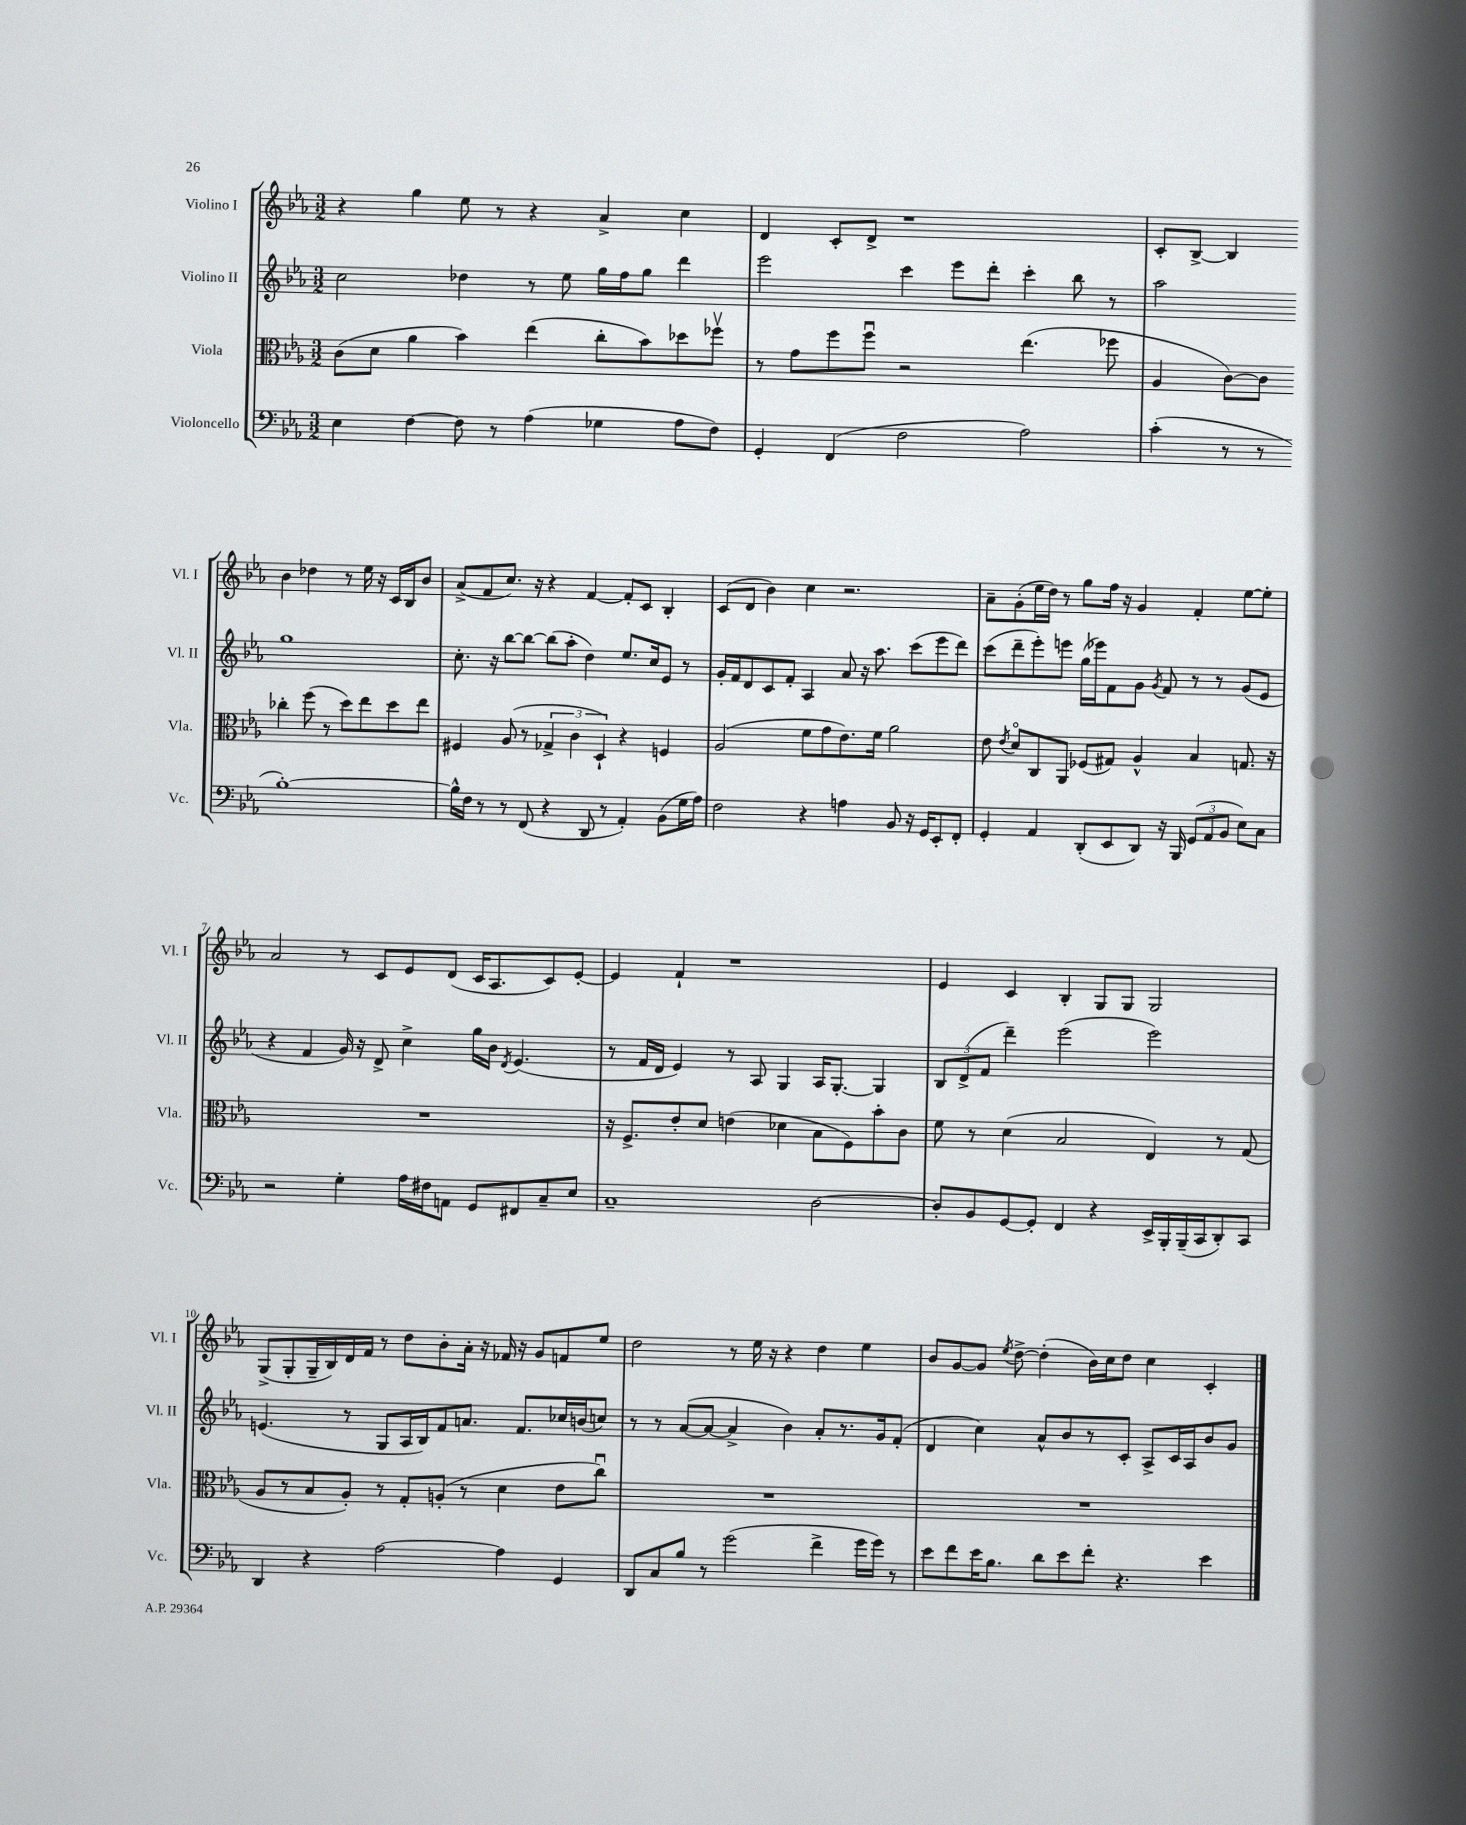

**kern	**kern	**kern	**kern
*staff4	*staff3	*staff2	*staff1
*clefF4	*clefC3	*clefG2	*clefG2
*k[b-e-a-]	*k[b-e-a-]	*k[b-e-a-]	*k[b-e-a-]
*M3/2	*M3/2	*M3/2	*M3/2
4E-\	(8c\L	2cc\	4r
.	8d\J	.	.
[4F\	4a-\	.	4gg\
8F\]	4b-\)	4dd-\	8ee-\
8r	.	.	8r
(4A-\	(4ee-\	8r	4r
.	.	8ee-\	.
4G-\	8cc'\L	16gg\LL	4a-^/
.	.	16ff\J	.
.	8b-\)	8gg\J	.
8A-\L	8dd-\	4ddd\	4cc\
8F\J)	8ff-v\J	.	.
=	=	=	=
4GG'/	8r	2eee-\	4d/
.	8g\L	.	.
(4FF/	8ff\	.	8c'/L
.	8ffu\J	.	8d^/J
2F\	2r	4ccc\	1r
.	.	8eee-\L	.
.	.	8ddd'\J	.
2A-\)	(4.ee-\	4ccc'\	.
.	.	8bb-\	.
.	8ff-\	8r	.
=	=	=	=
(4c'\	4A-/	2aa-\	8c'/L
.	.	.	[8B-^/J
8r	[8c\L)	.	4B-/]
8r	8c\]J	.	.
[1B-')	4cc-'\	1gg	4b-\
.	(8ff\	.	4dd-\
.	8r	.	.
.	8dd\L)	.	8r
.	8ee-\	.	16ee-\
.	.	.	16r
.	8dd\	.	16c/LL
.	.	.	16B-/J
.	8ee-\J	.	8b-/J
=	=	=	=
16B-^^\]LL	4F#/	8.cc'\	(8a-^/L
16F\JJ	.	.	.
8r	.	.	8f/
.	.	16r	.
8r	(8A-/	[8bb-\L	8.cc/J)
(8FF/	8r	8bb-\_J	.
.	.	.	16r
4r	6G-^/	(8bb-\]L	4r
.	.	8aa-'\J	.
.	6c\	.	.
8DD/	.	4dd\)	[4f/
.	6D`/)	.	.
8r	.	.	.
4AA-'/)	4r	8.ee-/L	8f'/]L
.	.	.	8c/J
.	.	16cc/k	.
(8BB-\L	4F/	8e-/J	4B-'/
16G\L	.	8r	.
16A-\JJ)	.	.	.
=	=	=	=
2F\	(2A-/	16g'/LL	(8c/L
.	.	16f/J	.
.	.	8d/	8d/J
.	.	8c/	4b-\)
.	.	8f'/J	.
4r	8f\L	4A-/	4cc\
.	8g\	.	.
4A\	8.e-\)	8a-/	2.r
.	.	16r	.
.	16f\Jk	8.aa-\	.
8BB-/	2a-\	.	.
16r	.	(8ccc\L	.
16GG/LK	.	.	.
8EE-'/	.	8eee-\	.
8FF'/J	.	8ddd\J)	.
=	=	=	=
4GG'/	8e-\	(8ccc\L	8a-~\L
.	8qe-/	.	.
.	8do/L	8ddd~\	(8g'\
4AA-/	8C/	8eee-'\)	16ee-\L
.	.	.	16dd\JJ)
.	8AA-/J	8eee\J	8r
(8DD'/L	(8F-/L	(16gg\LL	8gg\L
.	.	16eee-\J)	.
8EE-/	8G#/J)	8f\	16ff\Jk
.	.	.	16r
8DD/J)	4A-^^/	8g\J	4g/
.	.	8qg/	.
16r	.	8f/	.
16BBB-/	.	.	.
(12GG/L	4B-/	8r	4f'/
12AA-/	.	.	.
.	.	8r	.
12BB-/J	.	.	.
8E-\L)	8.G/	(8g/L	[8ee-\L
8C\J	.	8e-/J	8ee-'\]J
.	16r	.	.
=	=	=	=
2r	1.r	4r	2a-/
.	.	4f/	.
4G'\	.	16g/)	8r
.	.	16r	.
.	.	8d^/	8c/L
16A-\LL	.	4cc^\	8e-/
16F#\J	.	.	.
8AA\J	.	.	(8d/J
8GG/L	.	16gg\LL	16c/LK
.	.	16b-\JJ	8.A-/
.	.	8qd/	.
8FF#/	.	(4.e-/	.
8C~/	.	.	8c/)
8E-/J	.	.	[8e-'/J
=	=	=	=
1C~	16r	8r	4e-/]
.	8.F^/L	.	.
.	.	16f/LL	.
.	.	16d/JJ	.
.	8e-'/	4e-/)	4f`/
.	8d/J	.	.
.	(4e\	8r	1r
.	.	8A-/	.
.	4d-\	4G/	.
[2D\	8B-\L	16A-/LK	.
.	.	[8.G'/J	.
.	8F\)	.	.
.	8b-'\	4G/]	.
.	8c\J	.	.
=	=	=	=
8D'/]L	8f\	12B-/L	4e-/
.	.	(12d^/	.
8BB-/	8r	.	.
.	.	12f/J	.
[8GG/	(4d\	4ddd~\)	4c/
8GG'/]J	.	.	.
4FF/	2B-/	(2eee-\	4B-'/
4r	.	.	8G/L
.	.	.	8G/J
16EE-^/LL	4E-/)	2eee-\)	2G/
16BBB-'/	.	.	.
(16BBB-~/	.	.	.
16CC/J	.	.	.
8DD'/)	8r	.	.
8CC/J	(8G/	.	.
=	=	=	=
4DD/	8A-/L	(4.e/	(8G^/L
.	8r	.	8G'/
4r	8B-/	.	16G~/L
.	.	.	16B-/)
.	8A-'/J)	8r	16d/
.	.	.	16f/JJ
[2A-\	8r	8G/L	8r
.	8G'/L	16A-/L	8dd\L
.	.	16B-/J)	.
.	(8A'/J	8f/	8b-'\
.	8r	8.a/J	16a-'\Jk
.	.	.	16r
4A-\]	4d\	.	16f-/
.	.	8.f/L	16r
.	.	.	8g/L
4GG/	8e-\L	16cc-/L	8f/
.	.	(16b/J	.
.	8ccu\J)	8cc/J)	8ee-/J
=	=	=	=
8DD/L	1.r	8r	2dd\
8C/	.	8r	.
8B-/J	.	([8a-/L	.
8r	.	8a-/_J	.
(2g\	.	4a-^/]	8r
.	.	.	16ee-\
.	.	.	16r
.	.	4b-\)	4r
4f^\	.	8a-'/L	4dd\
.	.	8.r	.
16g\LL	.	.	4ee-\
16g\JJ)	.	16g/k	.
8r	.	(8f'/J	.
=	=	=	=
8e-\L	1.r	4d/	8b-/L
8f\	.	.	[8g/
16e-\K	.	4cc\)	8g/]J
8.B-\J	.	.	.
.	.	.	8qee-/
.	.	.	[8dd^\
8d\L	.	8a-^^/L	(4dd'\]
8e-\	.	8b-/	.
8f'\J	.	8r	16b-\LL)
.	.	.	16cc\J
4.r	.	8c'/J	8dd\J
.	.	8A-^/L	4cc\
.	.	16c/L	.
.	.	16A-/J	.
4e-\	.	8b-/	4c'/
.	.	8g/J	.
==	==	==	==
*-	*-	*-	*-
